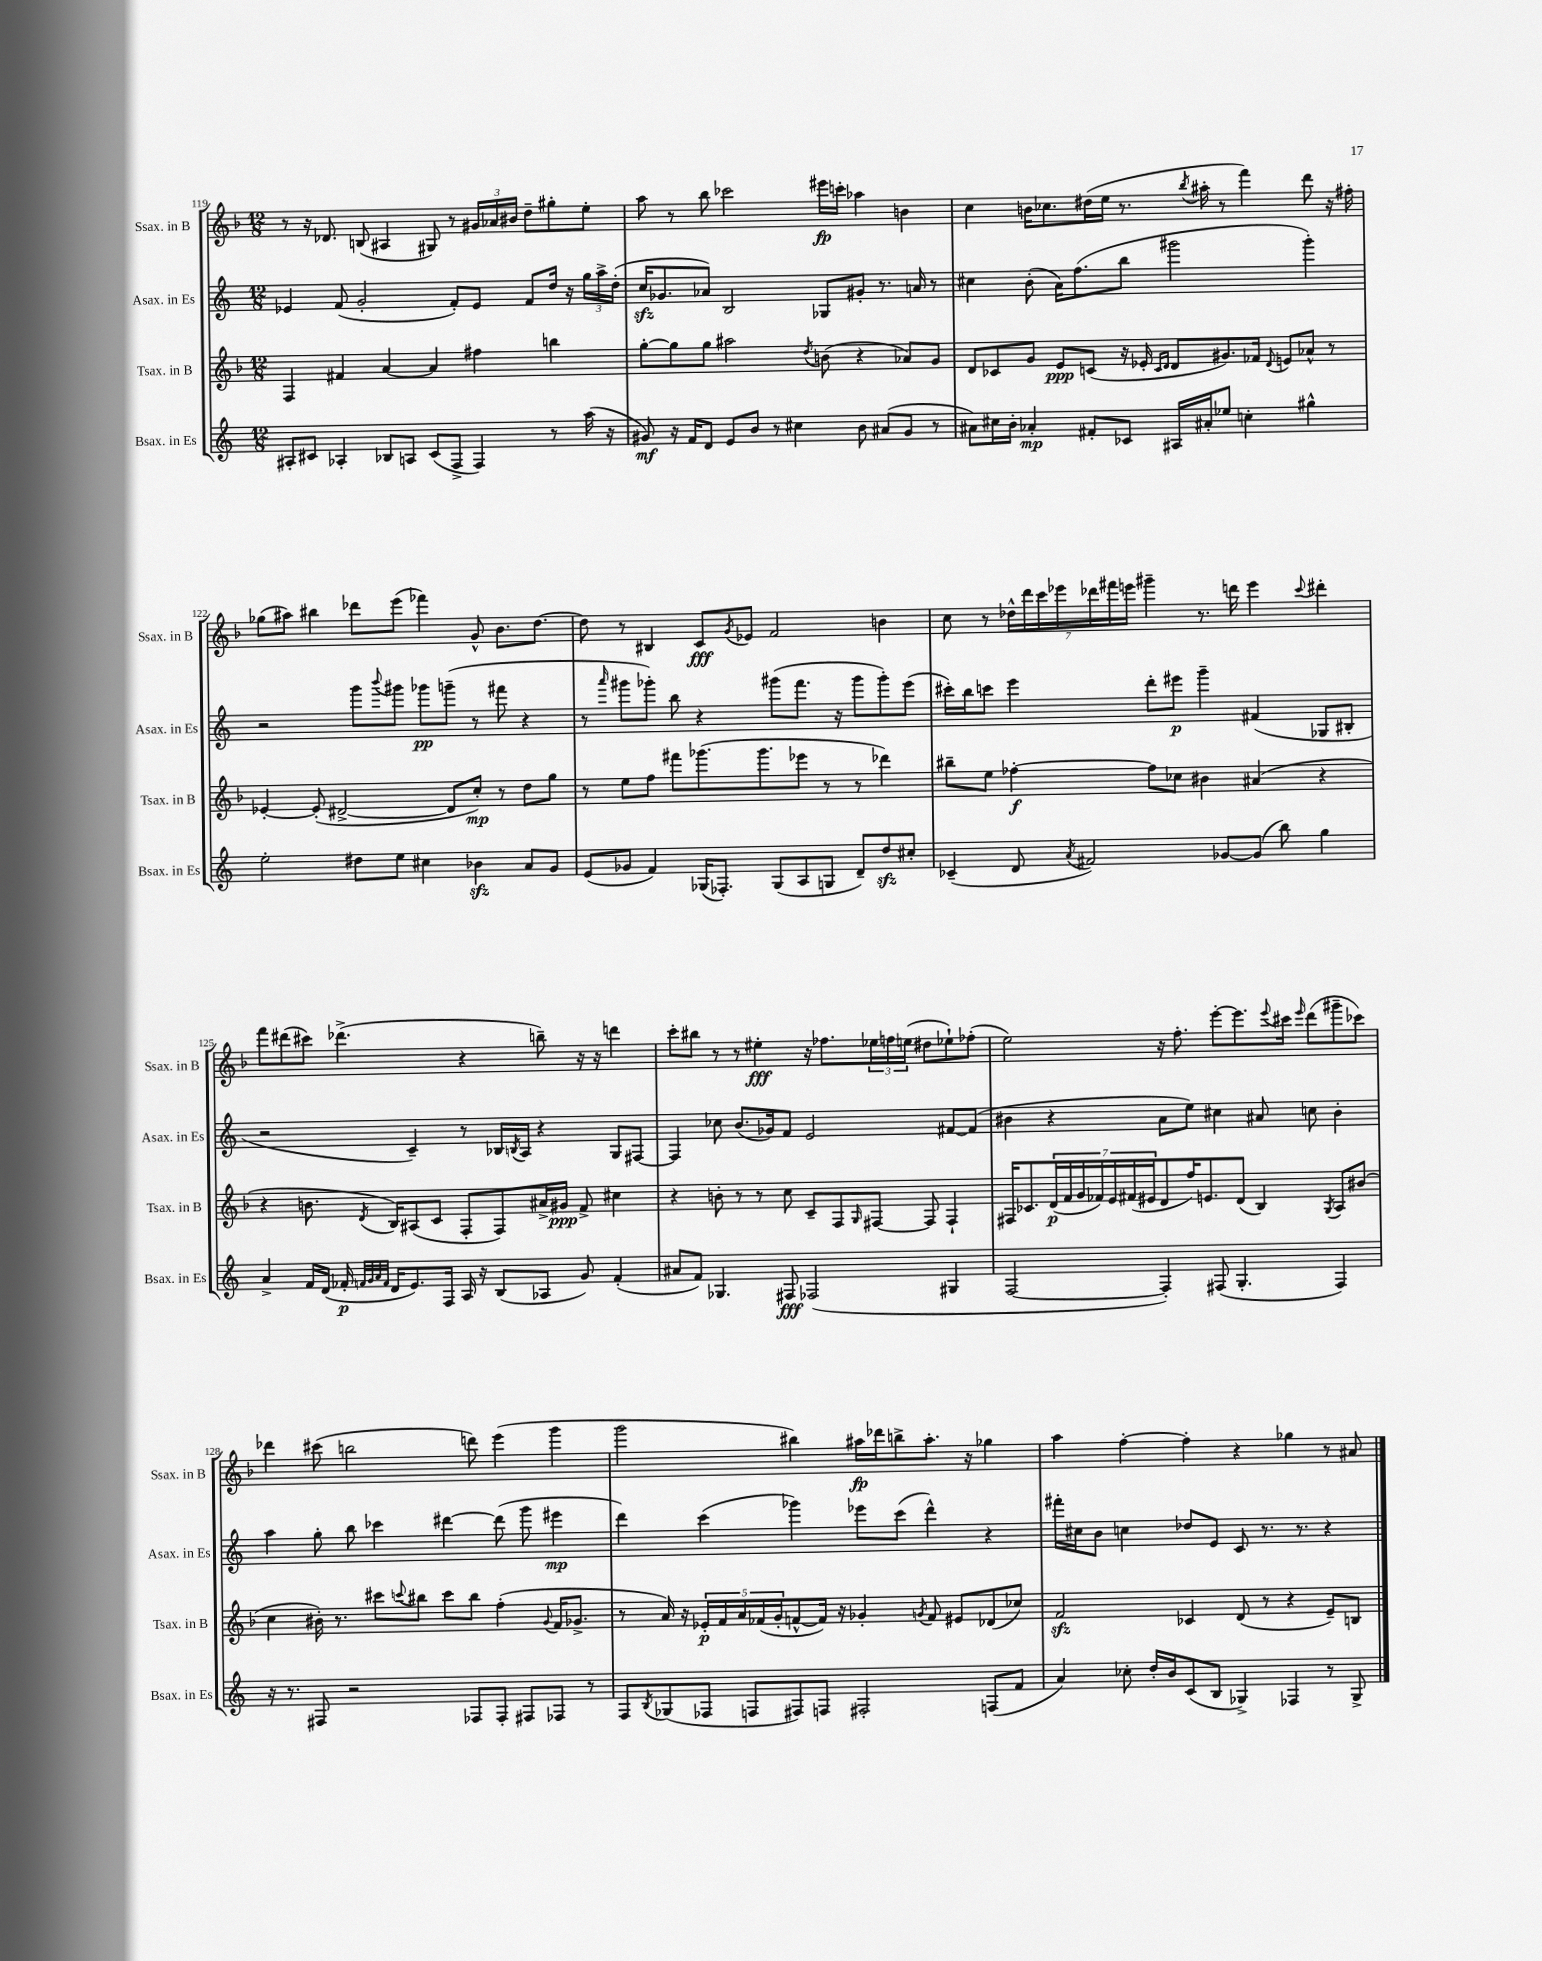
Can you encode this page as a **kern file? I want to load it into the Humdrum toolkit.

**kern	**kern	**kern	**kern
*staff4	*staff3	*staff2	*staff1
*clefG2	*clefG2	*clefG2	*clefG2
*k[]	*k[b-]	*k[]	*k[b-]
*M12/8	*M12/8	*M12/8	*M12/8
8A#'/L	4F/	4e-/	8r
8c#/J	.	.	16r
.	.	.	8.d-/
4A-'/	4f#/	(8f/	.
.	.	2g'/	(8B/
8B-/L	[4a/	.	4A#/
8A/J	.	.	.
(8c#/L	4a/]	.	8G#/)
8F^/J	.	8f'/L)	8r
4F/)	4ff#\	8e-/J	24g#/LL
.	.	.	24a-/
.	.	.	24b#/JJ
.	.	8f/L	8dd~\L
8r	4bb\	16dd/Jk	8gg#'\
.	.	16r	.
(16aa\	.	24gg\LL	8ee'\J
.	.	24aa^\	.
16r	.	.	.
.	.	(24dd'\JJ	.
=	=	=	=
8g#/)	[8gg'\L	16cc/LK	8aa\
.	.	8.g-/	.
16r	8gg\]	.	8r
16f/LK	.	.	.
8d/J	8gg\J	8a-/J)	8bb-\
8e/L	2aa#\	2B/	2ccc-\
8b/J	.	.	.
8r	.	.	.
4cc#\	.	.	.
.	8qdd/	.	.
.	(8b\	8G-/L	16eee#\LL
.	.	.	16ccc'\JJ
8b\	4r	8g#'/J	4aa-\
(8a#/L	.	8.r	.
8g#/J	8a-/L)	.	4b\
.	.	16a/	.
8r	8g/J	8r	.
=	=	=	=
8a#\L)	8d/L	4cc#\	4cc\
16cc#\L	8c-/	.	.
16b'\JJ	.	.	.
4a-'/	8g/J	(8b'\	16b\LK
.	.	.	8.cc-\
.	8e/L	16a\LK)	.
.	.	(8.ff\	.
8f#'/L	(8c/J	.	(16dd#\L
.	.	.	16ee\JJ
8c-/J	16r	8bb\J	8.r
.	16e-'/	.	.
.	16qqc/LL	.	.
.	16qqd/JJ	.	.
16A#/LL	8d/L	2ggg#\	.
.	.	.	8qbb-/
16a#'/J	.	.	16aa#'\
8ee-/J	8.g#/)	.	8r
4cc'\	.	.	4fff\)
.	16f-/Jk	.	.
.	8qqd/	.	.
.	8e/L	.	.
4gg#^^\	8a-^^/J	4ggg#'\)	8ddd\
.	8r	.	16r
.	.	.	16ff#'\
=	=	=	=
2ee'\	[4e-'/	2r	(8gg-\L
.	.	.	8aa#\J)
.	(8e-'/]	.	4bb#\
.	[2d#^/	.	.
8dd#\L	.	8ggg\L	8ddd-\L
.	.	8qqbbb/	.
8ee\J	.	8ggg#\J	(8eee\J
4cc#\	.	8ggg-\L	4fff-\)
.	8d#/]L	(8ggg~\J	.
4b-\	8cc'/J)	8r	8g^^/
.	8r	8fff#\	8.b-\L
8a/L	8dd\L	4r	.
.	.	.	[8.dd\J
8g/J	8gg\J	.	.
=	=	=	=
(8e/L	8r	8r	8dd\]
.	.	16qqaaa/	.
8g-/J	8ee\L	8ggg#\L	8r
4f/)	8ff\J	8ggg-'\J)	4B#/
.	8fff#\L	8bb\	.
(16G-/LK	(8.ggg-\	4r	8c/L
8.F-'/J)	.	.	.
.	.	.	8qg/
.	.	.	8e-/J
.	8.ggg-\	.	.
(8G-/L	.	(8ggg#\L	2f/
8A/	8eee-\J	8.fff\J	.
8G/J	8r	.	.
.	.	16r	.
8d~/L)	8r	8ggg#\L	.
8dd/	4ddd-\)	8ggg#'\)	4b\
8cc#'/J	.	(8eee\J	.
=	=	=	=
(4c-~/	8bb#~\L	16ccc#'\LL)	8cc\
.	.	16bb\J	.
.	8ee\J	8ccc\J	8r
8d/	[4ff-'\	4eee\	28dd-^^\LL
.	.	.	28ddd\
.	.	.	28ccc\
.	.	.	28eee-\
8qa/	.	.	.
2f#/)	.	.	.
.	.	.	28ddd-\
.	.	.	28fff#\
.	.	.	28eee\JJ
.	8ff-\]L	8ddd'\L	4ggg#~\
.	8cc-\J	8eee#\J	.
.	4b#\	4ggg~\	8.r
[8g-/L	.	.	.
.	.	.	16ddd\
(8g-/]J	(4a#/	(4f#/	4eee\
8bb\)	.	.	.
.	.	.	8qqccc/
4gg\	4r	8G-/L	4ddd#'\
.	.	8B#'/J	.
=	=	=	=
4a^/	4r	2r	8fff\L
.	.	.	(8ddd#\
16f/LL	8.b\	.	8ccc#\J)
(16d/JJ	.	.	.
16f-'/	.	.	(4.ddd-^\
32qqf/LLL	.	.	.
32qqg/	.	.	.
32qqa/	.	.	.
32qqf/JJJ	8qd/	.	.
16d/LK	16B-/LK)	.	.
8.e/)	(8A#/	4c~/)	.
.	8c/J	.	.
16F/Jk	.	.	.
16A/	8F'/L	8r	4r
16r	.	.	.
(8B/L	8F/)	16B-/LL	.
.	.	8qB/	.
.	.	16A/JJ	.
8A-/J	16a#^/L	4r	8bb~\)
.	16g#/JJ	.	.
8g/)	8f^/	.	16r
.	.	.	16r
(4f'/	4cc#\	8G/L	4ddd\
.	.	[8F#/J	.
=	=	=	=
8a#/L	4r	4F#/]	8ccc'\L
8f/J)	.	.	8bb#\J
4.G-/	8b'\	8cc-\	8r
.	8r	(8.b/L	8r
.	8r	.	4ee#'\
.	.	16g-/k)	.
8F#/	8cc\	8f/J	.
(2F-/	8c~/L	2e/	16r
.	.	.	8.ff-\L
.	8F/	.	.
.	16qqG/	.	.
.	[8F#/J	.	24ee-\L
.	.	.	24ff\
.	.	.	(24ee\JJ
.	8F#/]	.	8dd#\L
4G#/	4F#`/	[8f#/L	8ee-`\)
.	.	(8f#/]J	(8ff-'\J
=	=	=	=
[2F/	16F#/LK	4b#\	2ee\)
.	8.c-/	.	.
.	(28d/L	4r	.
.	28f/	.	.
.	28g/	.	.
.	28f-/)	.	.
.	28e/	.	.
.	(28f#/	.	.
.	28e#/J	.	.
4F'/])	8d/	8a\L	16r
.	.	.	8.ff'\
.	16ff/K)	8ee\J)	.
.	8.e/	.	.
(8F#/	.	4cc#\	[8eee'\L
4.G'/	(8d/J	.	8.eee\]
.	4B-/)	8a#/	.
.	.	.	8qqeee/
.	.	.	16ccc#\Jk
.	.	.	16qqeee/
.	.	8cc\	(8ddd\L
.	8qG/	.	.
4F#/)	8A/L	4b#'\	8ggg#~\
.	(8b#/J	.	8ccc-\J)
=	=	=	=
16r	4cc\	4aa\	4ddd-\
8.r	.	.	.
8F#/	16b#'\)	8gg'\	(8ccc#\
.	8.r	.	.
2r	.	8bb\	2bb\
.	8ccc#\L	4ccc-\	.
.	8qqccc/	.	.
.	8bb#\J	.	.
.	8ccc\L	[4ddd#\	.
8F-/L	8bb#\J	.	8ddd\)
8F-'/J	(4ff'\	(8ddd#\]	(4eee\
8F#/L	.	8ggg\	.
.	8qqg/	.	.
8F-/J	16f/LK	4eee#\	4ggg\
.	8.g-^/J	.	.
8r	.	.	.
=	=	=	=
8F/L	8r	4ddd\)	2ggg\
8qB/	.	.	.
(8G-/	16a/)	.	.
.	16r	.	.
8F-/J	20e-'/LL	(4ccc\	.
.	20f/	.	.
.	20a/	.	.
8F/L	.	.	.
.	(20f-/	.	.
.	20g'/J	.	.
8F#/)	[8f^^/	4ggg-\)	4bb#\)
8F/J	16f/]Jk)	.	.
.	16r	.	.
2F#'/	4g-'/	8eee-\L	16aa#\LL
.	.	.	16ddd-\J
.	.	(8ccc\J	8bb^\
.	8qg/	.	.
.	8f/	4ddd^^\)	8.aa#'\J
.	8e#/L	.	.
.	.	.	16r
(8F/L	(8d-/	4r	4gg-\
8f/J	8cc-/J)	.	.
=	=	=	=
4a/)	2f/	16fff#'\LL	4aa\
.	.	16cc#\J	.
.	.	8b\J	.
8cc-'\	.	4cc\	[4ff'\
16dd'/LL	.	.	.
16b/J	.	.	.
(8c/	4c-/	8dd-/L	4ff'\]
8B/J	.	8e/J	.
4G-^/)	(8d/	8c/	4r
.	8r	8.r	.
4F-/	4r	.	4gg-\
.	.	8.r	.
8r	8e~/L)	4r	8r
8G-^/	8B/J	.	8a#/
==	==	==	==
*-	*-	*-	*-
